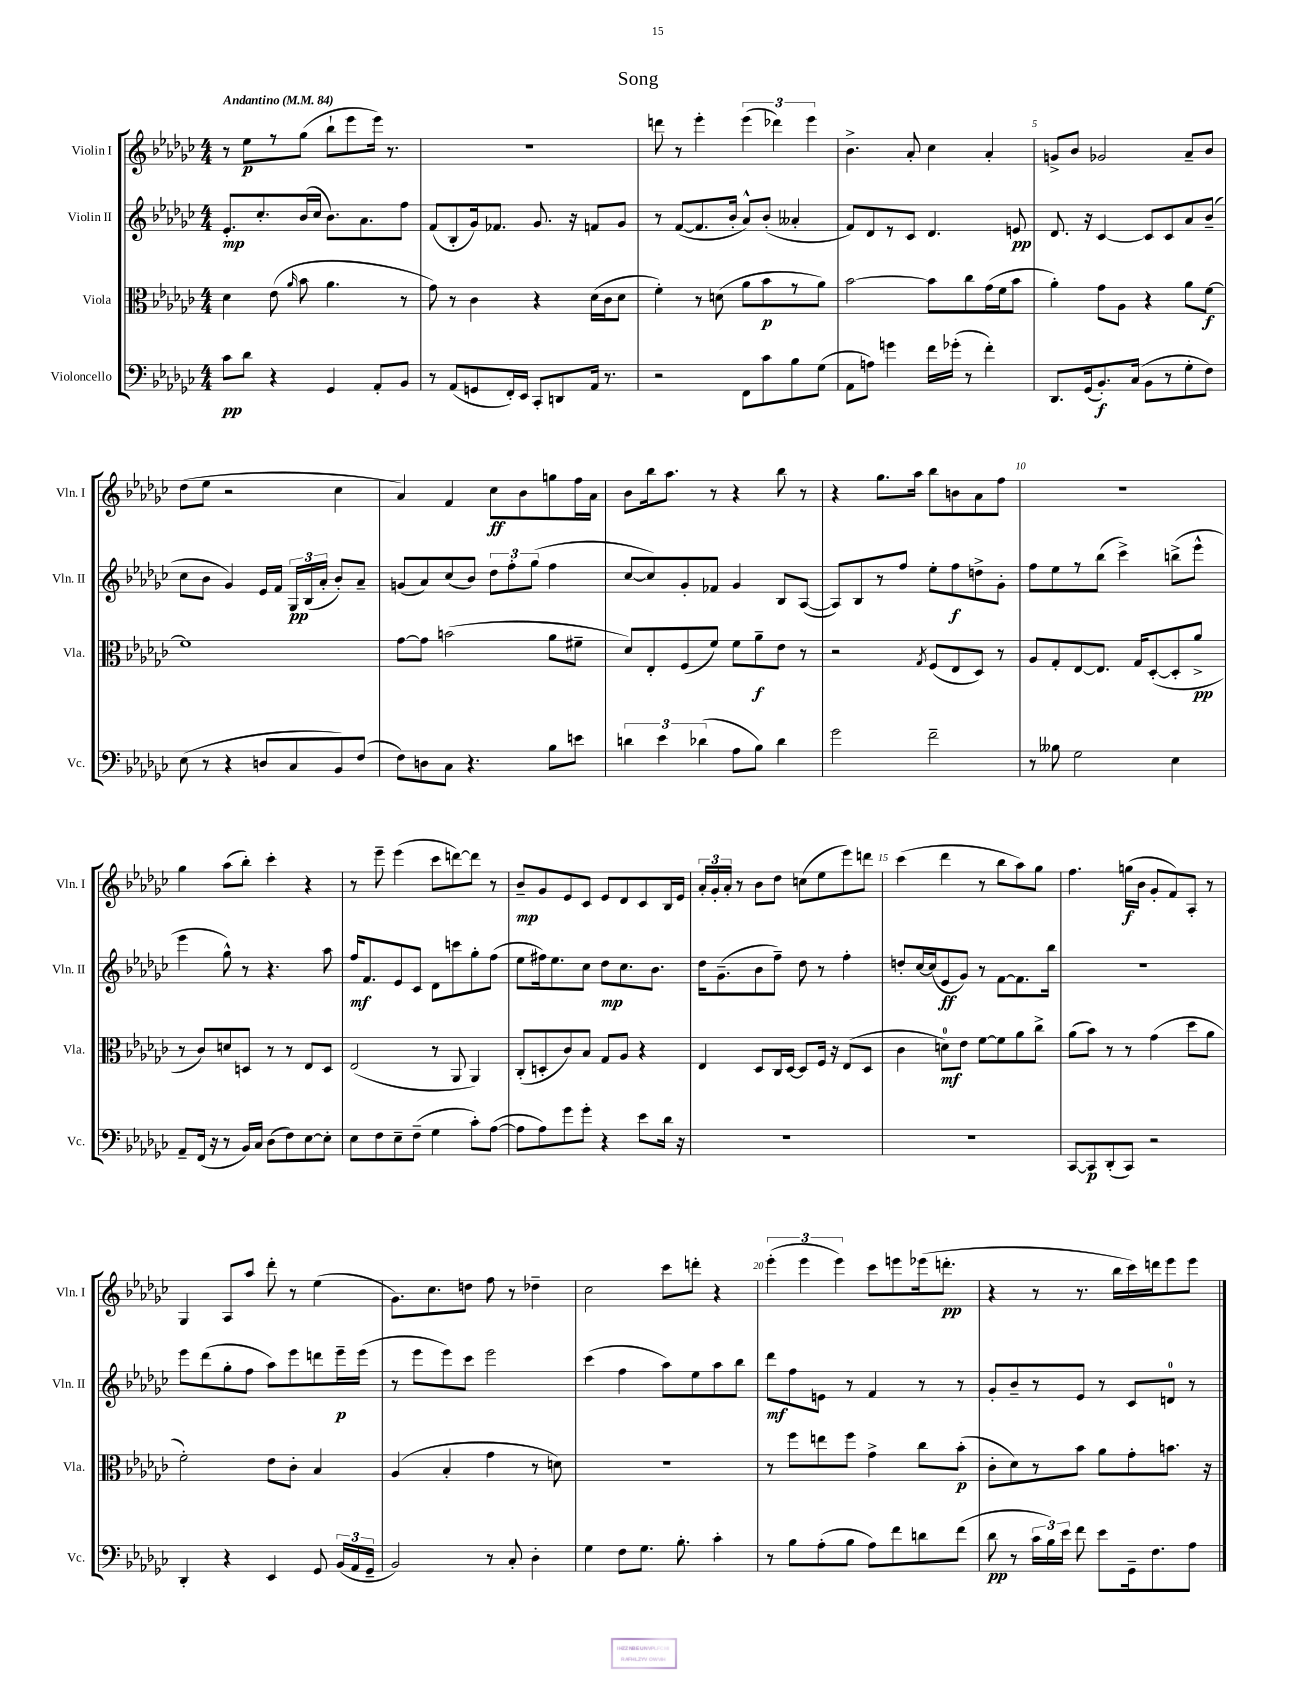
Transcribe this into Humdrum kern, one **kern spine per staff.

**kern	**kern	**kern	**kern
*staff4	*staff3	*staff2	*staff1
*clefF4	*clefC3	*clefG2	*clefG2
*k[b-e-a-d-g-c-]	*k[b-e-a-d-g-c-]	*k[b-e-a-d-g-c-]	*k[b-e-a-d-g-c-]
*M4/4	*M4/4	*M4/4	*M4/4
*MM84	*MM84	*MM84	*MM84
8c-	4d-	8.e-'	8r
8d-	.	.	8ee-
.	.	8.cc-'	.
4r	(8e-	.	8r
.	16qqa-	.	.
.	8b-	(16b-	(8gg-
.	.	16cc-	.
4GG-	4.a-	8.b-)	8bb-`
.	.	.	8eee-
.	.	8.a-	.
8AA-'	.	.	16eee-)
.	.	.	8.r
8BB-	8r	8ff	.
=	=	=	=
8r	8g-)	(8f	1r
(8AA-	8r	8B-'	.
8GG	4c-	16g-)	.
.	.	8.f-	.
16FF')	.	.	.
16EE-	.	.	.
8CC-'	4r	8.g-	.
8DD	.	.	.
.	.	16r	.
16AA-	(16d-	8f	.
8.r	16c-	.	.
.	8d-	8g-	.
=	=	=	=
2r	4f')	8r	8ddd
.	.	([8f	8r
.	8r	8.f]	4eee-'
.	(8d	.	.
.	.	16b-'	.
8FF	8a-	8a-^^)	(6eee-
8c-	8b-	(8b-'	.
.	.	.	6ddd-)
8B-	8r	4a--'	.
.	.	.	6eee-
(8G-	8a-)	.	.
=	=	=	=
8AA-	[2b-	8f)	4.b-^
8A)	.	8d-	.
4g	.	8r	.
.	.	8c-	8a-'
16f	8b-]	4.d-	4cc-
(16g-'	.	.	.
8r	8cc-	.	.
4f')	(16g-	.	4a-'
.	16f	.	.
.	8b-	8e	.
=	=	=	=
8.DD-	4a-')	8.d-	8g^
.	.	.	8b-
(16GG-	.	16r	.
8.BB-')	8g-	[4c-	2g-
.	8A-	.	.
(16C-	.	.	.
8BB-	4r	8c-]	.
8r	.	8c-	.
8G-'	8a-	8a-	8a-~
8F)	[8f	(8b-~	8b-
=	=	=	=
(8E-	1f]	8cc-	(8dd-
8r	.	8b-	8ee-
4r	.	4g-)	2r
8D	.	16e-	.
.	.	16f	.
8C-	.	24G-	.
.	.	(24B-	.
.	.	24a-'	.
8BB-)	.	8b-')	4cc-
(8F	.	8a-~	.
=	=	=	=
8F)	[8g-	(8g	4a-)
8D	8g-]	8a-)	.
8C-	(2b	(8cc-	4f
4.r	.	8b-)	.
.	.	12dd-	8cc-
.	.	12ff'	.
.	.	.	8b-
.	.	(12gg-	.
8B-	8a-	4ff	8gg
8e	8f#~	.	16ff
.	.	.	16a-
=	=	=	=
6d	8d-)	[8cc-	8b-
.	8E-'	8cc-])	16bb-
6e-	.	.	.
.	.	.	8.aa-
.	(8F	8g-'	.
(6d-	.	.	.
.	8f)	8f-	8r
8A-	8f	4g-	4r
8B-)	8a-~	.	.
4d-	8e-	8B-	8bb-
.	8r	([8A-	8r
=	=	=	=
2g-	2r	8A-])	4r
.	.	8B-	.
.	.	8r	8.gg-
.	.	8ff	.
.	.	.	16aa-
.	8qG-	.	.
2f~	(8F	8ee-'	8bb-
.	8E-	8ff	8b
.	8D-)	8dd^	8a-
.	8r	8g-'	8ff
=	=	=	=
8r	8A-	8ff	1r
8B--	8G-'	8ee-	.
2G-	[8E-	8r	.
.	8.E-]	(8bb-	.
.	.	4ccc-^)	.
.	16G-	.	.
.	([8D-'	.	.
4E-	8D-']	(8bb^	.
.	8a-^	8eee-^^	.
=	=	=	=
8AA-~	8r	4eee-	4gg-
(16FF	8c-)	.	.
16r	.	.	.
8r	8d	8gg-^^)	(8aa-
16BB-)	8D	8r	8bb-')
16C-	.	.	.
(8D-	8r	4.r	4ccc-'
8F)	8r	.	.
[8E-	8E-	.	4r
8E-']	8D	8aa-	.
=	=	=	=
8E-	(2E-	16ff	8r
.	.	8.f	.
8F	.	.	8eee-~
8E-~	.	8e-	(4eee-
(8F~	.	8c-	.
4G-	8r	8d-	8ccc-
.	8AA-	8ccc	[8ddd)
8c-')	4AA-)	8gg-'	8ddd]
([8A-	.	(8ff	8r
=	=	=	=
8A-]	(8C-'	8ee-	8b-~
8A-)	8D'	16ff#)	8g-
.	.	8.ee-	.
8g-	8c-)	.	8e-
8g-'	8B-	8cc-	8c-
4r	8G-	8dd-	8e-
.	8A-	8.cc-	8d-
8e-	4r	.	8c-
.	.	8.b-	.
16d-	.	.	16B-
16r	.	.	16e-
=	=	=	=
1r	4E-	16dd-	24a-'
.	.	.	24g-'
.	.	(8.g-~	.
.	.	.	24a-'
.	.	.	8r
.	8D-	8b-	8b-
.	16C-	8ff~)	8dd-
.	[16D-	.	.
.	8D-]	8dd-	(8cc
.	16F	8r	8ee-
.	16r	.	.
.	(8E-	4ff'	8eee-)
.	8D-	.	8ddd
=	=	=	=
1r	4c-	8dd'	(4ccc-
.	.	[16cc-	.
.	.	(16cc-]	.
.	8d)	8e-	4ddd-
.	8e-	8g-)	.
.	[8f	8r	8r
.	8f]	[8f	8bb-
.	8a-	8.f]	8aa-)
.	8cc-^	.	8gg-
.	.	16bb-	.
=	=	=	=
[8CC-	(8a-	1r	4.ff
8CC-]	8b-)	.	.
(8DD-'	8r	.	.
8CC-)	8r	.	(16gg
.	.	.	16b-
2r	(4g-	.	8g-'
.	.	.	8f)
.	8dd-	.	8A-'
.	8a-	.	8r
=	=	=	=
4DD-'	2f')	8eee-	4G-
.	.	(8ddd-	.
4r	.	8gg-'	8A-
.	.	8ff	8aa-
4EE-	8e-	8aa-)	8ddd-'
.	8c-'	8eee-	8r
8GG-	4B-	8ddd	(4ee-
(24BB-	.	16eee-~	.
24AA-	.	.	.
.	.	(16eee-	.
24GG-~	.	.	.
=	=	=	=
2BB-)	(4A-	8r	8.g-)
.	.	8eee-	.
.	.	.	8.cc-
.	4B-'	8eee-)	.
.	.	8ccc-	8dd
8r	4g-	2eee-	8ff
8C-'	.	.	8r
4D-'	8r	.	4dd-~
.	8d)	.	.
=	=	=	=
4G-	1r	(4ccc-	2cc-
8F	.	4ff	.
8.G-	.	.	.
.	.	8aa-)	8ccc-
8.B-'	.	.	.
.	.	8ee-	8ddd'
4c-'	.	8aa-	4r
.	.	8bb-	.
=	=	=	=
8r	8r	8ddd-	(6eee-'
8B-	8ff	8ff	.
.	.	.	6eee-
(8A-'	8ee	8e	.
.	.	.	6eee-)
8B-	8ff	8r	.
8A-)	4g-^	4f	8ccc-
8f	.	.	8eee
8d	8cc-	8r	(16eee-
.	.	.	8.ddd'
(8f	(8b-'	8r	.
=	=	=	=
8d-	8c-'	8g-'	4r
8r	8d-)	8b-~	.
24c-	8r	8r	8r
24B-)	.	.	.
24e-	.	.	.
8f	8b-	8e-	8.r
8e-	8a-	8r	.
.	.	.	16bb-
16GG-~	8g-'	8c-	16ccc-)
8.F	.	.	16ddd
.	8.b	8d	8eee-
8A-	.	8r	8eee-
.	16r	.	.
==	==	==	==
*-	*-	*-	*-
